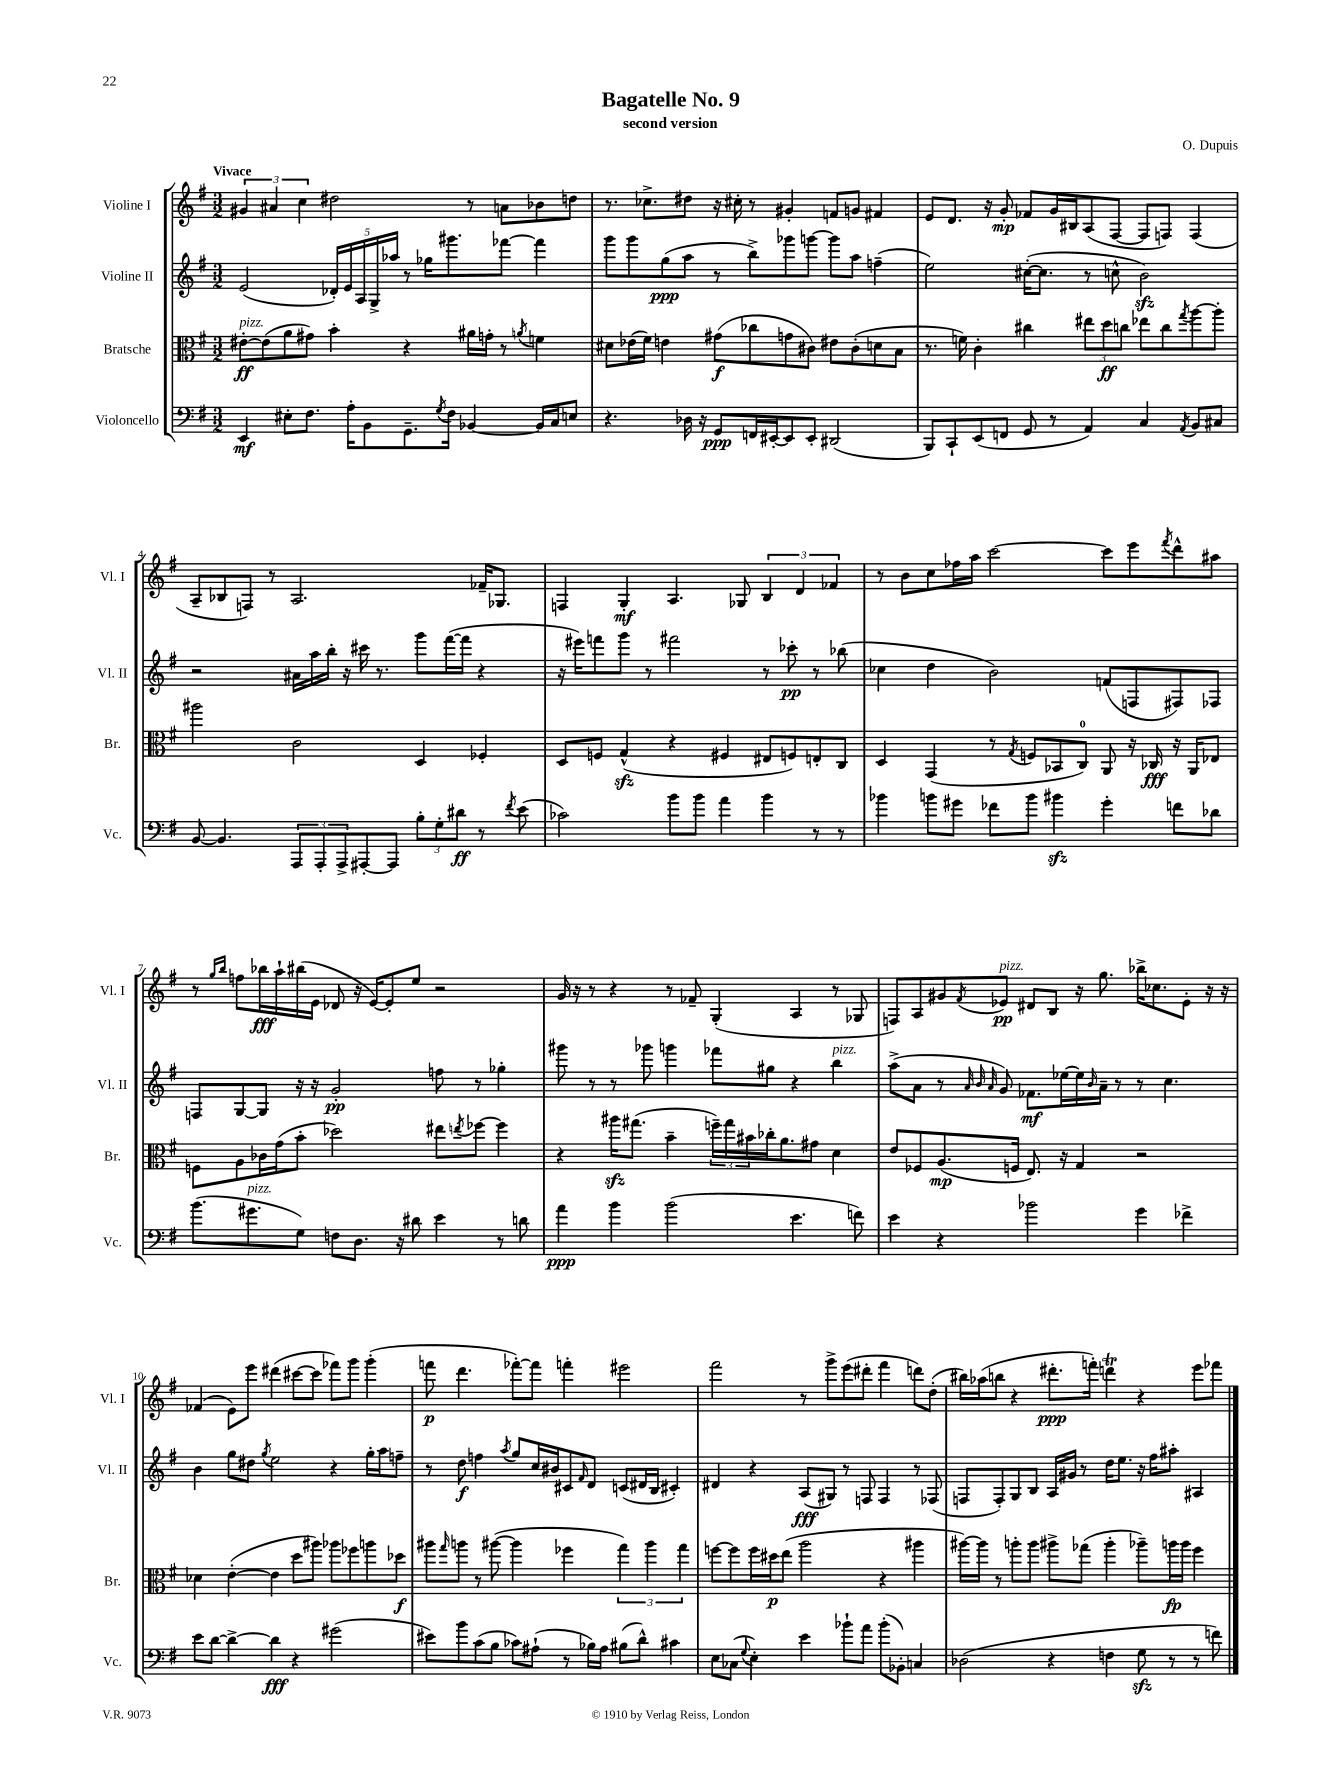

**kern	**kern	**kern	**kern
*staff4	*staff3	*staff2	*staff1
*clefF4	*clefC3	*clefG2	*clefG2
*k[f#]	*k[f#]	*k[f#]	*k[f#]
*M3/2	*M3/2	*M3/2	*M3/2
4EE	[8e#'	(2e	6g#
.	(8e#]	.	.
.	.	.	6a#
8E#'	8a	.	.
.	.	.	6cc
8.F#	8g#)	.	.
.	4b'	20d-')	2dd#
.	.	20e	.
16A'	.	.	.
.	.	20A	.
8BB	.	.	.
.	.	20G^	.
.	.	20aa-	.
8.GG~	4r	8r	.
.	.	16gg-	.
8qG	.	.	.
16F#	.	8.ggg#	.
[4BB-	16a#	.	8r
.	16g'	.	.
.	8r	[8fff-	8a
.	8qa	.	.
16BB-]	4f	4fff-]	8b-
16C	.	.	.
8E	.	.	8dd
=	=	=	=
4.r	8d#	8ggg	8.r
.	(16e-	8ggg	.
.	16f#)	.	8.cc-^
.	4e	(8gg	.
16D-	.	8aa	8dd#
16r	.	.	.
8GG	(8g#	8r	16r
.	.	.	16cc#'
16FF	8cc-	8bb^)	8r
[16EE#'	.	.	.
8EE#]	8g	8ggg-	4g#'
8EE#'	8c#)	[8ggg	.
(2DD#	8e#	8ggg]	8f
.	(8c#'	8aa	8g
.	8d	(4ff~	4f#
.	8B	.	.
=	=	=	=
8BBB)	8.r	2ee)	8e
8CC`	.	.	8.d
.	16f)	.	.
(8EE	4c'	.	.
.	.	.	16r
8FF	.	.	8g'
8GG	4cc#	([16cc#'	8f-
.	.	8.cc#]	.
8r	.	.	16g
.	.	.	16B#
4AA)	12ee#	8r	(8A
.	12dd	.	.
.	.	8cc^^	[8F#
.	12cc	.	.
4C	8ee-	2b)	8F#]
.	8cc	.	8F)
8qAA	8qgg	.	.
8BB	[8aa	.	(4F
8C#	8aa']	.	.
=	=	=	=
[8BB	2aa#	2r	8A~
4.BB]	.	.	8B-
.	.	.	8F)
.	.	.	8r
12AAA	2c	16a#	2.A
.	.	16aa	.
12AAA'	.	.	.
.	.	16bb'	.
12AAA^	.	.	.
.	.	16r	.
[8AAA#'	.	16ccc#	.
.	.	8.r	.
8AAA#]	.	.	.
12B'	4D	8ggg	.
12G'	.	.	.
.	.	([16fff#	.
12d#	.	.	.
.	.	16fff#]	.
8r	4F-'	4r	16f-~
.	.	.	8.G-
8qf#	.	.	.
(8e	.	.	.
=	=	=	=
2c-)	8D	16r	4F
.	.	16eee#)	.
.	8F	8fff	.
.	(4G^^	8ggg	4G'
.	.	8r	.
8b	4r	2fff#	4.A
8b	.	.	.
4a	4F#	.	.
.	.	.	8G-
4b	8E#	8r	6B
.	8F)	8ccc-'	.
.	.	.	6d
8r	8E'	8r	.
.	.	.	6f-
8r	8C	(8bb-	.
=	=	=	=
4b-	4D	4cc-	8r
.	.	.	8b
8b	(4GG	4dd	8cc
8g#	.	.	16ff-
.	.	.	16aa
8f-	8r	2b)	[2ccc
.	8qG	.	.
8b	8F	.	.
4b#	8BB-	.	.
.	8C)	.	.
4g#'	8AA	(8f	8ccc]
.	16r	8F	8eee
.	16C-	.	.
.	.	.	8qfff#
8f	16r	8F#)	8ddd^^
.	16AA	.	.
8d-	8E-	8F-	8aa#
=	=	=	=
(8.b	8F	8F	8r
.	.	.	16qqgg
.	.	.	16qqbb
.	8A	[8G	8ff
8.g#	.	.	.
.	16c-	8G]	16bb-
.	(16g	.	16aa`
8G)	8b'	16r	(16bb#
.	.	16r	16e
8F	2dd-)	2g'	8d-
8.D	.	.	16r
.	.	.	[16e)
.	.	.	8e']
16r	.	.	.
8d#	.	.	8ee
4e	8ee#	8ff	2r
.	8qee	.	.
.	[8ff-	8r	.
8r	4ff-]	4gg-'	.
8d	.	.	.
=	=	=	=
4a	4r	8ggg#	16g
.	.	.	16r
.	.	8r	8r
4b	16aa#	8r	4r
.	(8.gg#	.	.
.	.	8ggg-	.
(2b	4b~	4ggg	8r
.	.	.	8f-~
.	24ff~)	8fff-	(4G'
.	24gg#	.	.
.	24b#	.	.
.	16cc-'	8gg#	.
.	8.a	.	.
4.e	.	4r	4A
.	8g#	.	.
.	4d	4bb	8r
8f)	.	.	8G-
=	=	=	=
4e	8e	(8aa^	8F)
.	8F-	8a	8A
4r	(8.A	8r	8g#
.	.	32qqa	.
.	.	32qqb	.
.	.	32qqa	8qf#
.	.	8g)	8e-
.	16F	.	.
2b-	8.E)	8.f-	8d#
.	.	.	8B
.	16r	[16ee-	.
.	4G	16ee-]	16r
.	.	16qqb	.
.	.	16a~	8.gg
.	.	8r	.
4g	2r	8r	16bb-^
.	.	.	8.cc-
.	.	4.cc	.
4f-^	.	.	8e-'
.	.	.	16r
.	.	.	16r
=	=	=	=
8e	4d-	4b	(4f-
[8d	.	.	.
4d^_	([4e'	8gg	8e)
.	.	8dd#	8eee
.	.	8qgg	.
4d]	4e]	2ee	(4ddd#
4r	8dd	.	[8ccc#
.	8aa#)	.	8ccc#]
(2g#	8aa-	4r	8fff-)
.	8ff-	.	8ggg
.	8aa	16gg'	(4ggg'
.	.	16aa	.
.	8dd-	8ff~	.
=	=	=	=
8e#)	8aa#	8r	8fff
.	16qqgg	.	.
8b	8aa	8dd	4.ddd
(8c	8r	4ff	.
8B	([8aa#	.	.
.	.	8qaa	.
8c-)	4aa#]	8gg	[8fff-')
(8A#`	.	16cc	8fff-]
.	.	16b#	.
8r	4ff-	8c#	4fff'
.	.	16qqf#	.
16B-)	.	8d	.
16A#	.	.	.
(8B#	6gg)	(8c	2eee#
8d^^)	.	16d#	.
.	6aa#	.	.
.	.	16B	.
4c#	.	4c#')	.
.	6gg	.	.
=	=	=	=
8E	[8ff	4d#	2fff#
(8C-	8ff]	.	.
8qqG	.	.	.
4E')	16ff	4r	.
.	16dd#	.	.
.	(8ee	.	.
4e	2aa	(8A	8r
.	.	8G#)	8ggg^
8b-`	.	8r	(8eee
8a	.	8F	8ddd#'
(8b-'	4r	4F	4fff#
8BB-')	.	.	.
4C	4aa#	8r	8ddd)
.	.	(8F-	(8dd'
=	=	=	=
(2D-	[16aa#)	8F	16bb#)
.	16aa#]	.	(16aa-
.	8r	8F')	8bb
.	8aa'	8G	4r
.	8aa	8B	.
4r	8aa#^	16A	8.ddd#'
.	.	16g#	.
.	(8gg-	8r	.
.	.	.	16fff')
4F	4aa#'	16dd	4ddd
.	.	8.ee	.
8G	8aa-~)	16r	4r
.	.	16ff#	.
8r	16aa	8aa#'	.
.	16aa	.	.
8r	4ff#	4A#	8eee
8f)	.	.	8fff-
==	==	==	==
*-	*-	*-	*-
